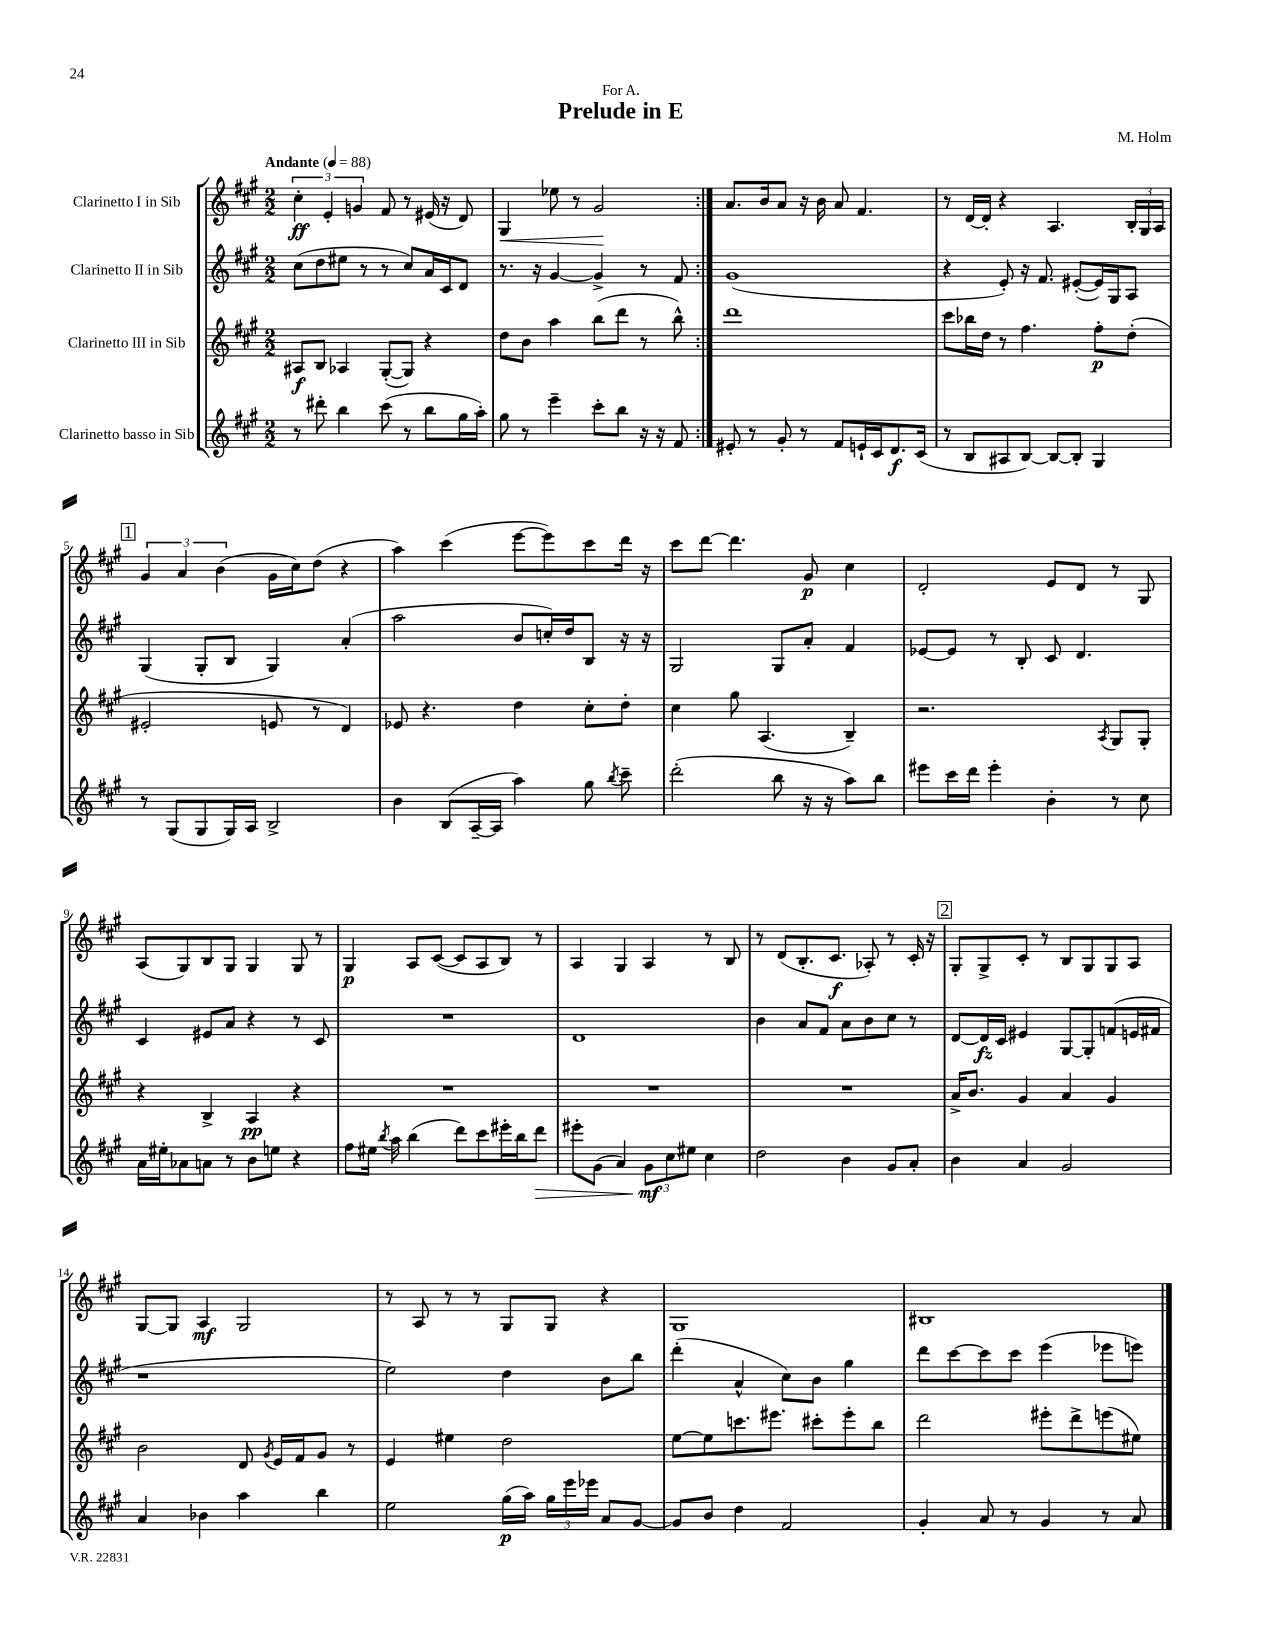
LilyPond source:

\header { title = "Prelude in E" composer = "M. Holm" dedication = "For A." }
<<
\new StaffGroup <<
\new Staff = "s0" \with { instrumentName = "Clarinetto I in Sib" } {
    \clef treble \key a \major \numericTimeSignature \time 2/2 \tempo "Andante" 4 = 88
    \autoBeamOff \repeat volta 2 { \tuplet 3/2 { cis''4-.\ff e'4-. g'4 } fis'8 r8 eis'16( r16 d'8) |
    gis4\< ees''8 r8 gis'2\! | }
    a'8.[ b'16 a'8] r16 b'16 a'8 fis'4. |
    r8 d'16[~ d'16]-. r4 a4. \tuplet 3/2 { b16[-. gis16 a16] } |
    \mark \markup { \box "1" } \tuplet 3/2 { gis'4 a'4 b'4( } gis'16[ cis''16) d''8]( r4 |
    a''4) cis'''4( e'''8[~ e'''8) cis'''8 d'''16] r16 |
    cis'''8[ d'''8]~ d'''4. gis'8\p cis''4 |
    d'2-. e'8[ d'8] r8 gis8 |
    a8[( gis8) b8 gis8] gis4 gis8 r8 |
    gis4\p a8[ cis'8]~( cis'8[ a8 b8]) r8 |
    a4 gis4 a4 r8 b8 |
    r8 d'8[( b8.-. cis'8.]\f aes8-.) r8 cis'16-. r16 |
    \mark \markup { \box "2" } gis8[-. gis8-> cis'8]-. r8 b8[ gis8 gis8 a8] |
    gis8[~ gis8] a4\mf gis2 |
    r8 a8 r8 r8 gis8[ gis8] r4 |
    gis1 |
    bis1 \bar "|." |
}
\new Staff = "s1" \with { instrumentName = "Clarinetto II in Sib" } {
    \clef treble \key a \major \numericTimeSignature \time 2/2
    \autoBeamOff \repeat volta 2 { cis''8[( d''8 eis''8] r8 r8 cis''8[) a'16 cis'16 d'8] |
    r8. r16 gis'4~ gis'4-> r8 fis'8 | }
    gis'1( |
    r4 e'8-.) r16 fis'8. eis'8[~-.( eis'16) gis16 a8] |
    \mark \markup { \box "1" } gis4( gis8[-. b8] gis4) a'4-.( |
    a''2 b'8[ c''16-.) d''16 b8] r16 r16 |
    gis2 gis8[ a'8]-. fis'4 |
    ees'8[~ ees'8] r8 b8-. cis'8 d'4. |
    cis'4 eis'8[ a'8] r4 r8 cis'8 |
    R1 |
    d'1 |
    b'4 a'8[ fis'8] a'8[ b'8 cis''8] r8 |
    \mark \markup { \box "2" } d'8[~ d'16\fz cis'16] eis'4 gis8[~ gis8-. f'8( e'16 fis'16] |
    r1 |
    e''2) d''4 b'8[ b''8] |
    d'''4-.( a'4-^ cis''8[) b'8] gis''4 |
    d'''8[ cis'''8~ cis'''8 cis'''8] e'''4( ees'''8[ e'''8]) \bar "|." |
}
\new Staff = "s2" \with { instrumentName = "Clarinetto III in Sib" } {
    \clef treble \key a \major \numericTimeSignature \time 2/2
    \autoBeamOff \repeat volta 2 { ais8[\f b8] aes4 gis8[~-.( gis8]) r4 |
    d''8[ b'8] a''4 b''8[( d'''8] r8 b''8-^) | }
    d'''1 |
    cis'''8[ bes''16 d''16] r8 fis''4. fis''8[-.\p d''8]-.( |
    \mark \markup { \box "1" } eis'2-. e'8 r8 d'4) |
    ees'8 r4. d''4 cis''8[-. d''8]-. |
    cis''4 gis''8 a4.( b4--) |
    r2. \acciaccatura { a8 } gis8[ gis8]-. |
    r4 b4-> a4\pp r4 |
    R1 |
    R1 |
    R1 |
    \mark \markup { \box "2" } a'16[-> b'8.] gis'4 a'4 gis'4 |
    b'2 d'8 \acciaccatura { gis'8 } e'16[ fis'16 gis'8] r8 |
    e'4 eis''4 d''2 |
    e''8[~ e''8 c'''8. eis'''8.] cis'''8[-. eis'''8-. b''8] |
    d'''2 eis'''8[-. d'''8-> e'''8( eis''8]) \bar "|." |
}
\new Staff = "s3" \with { instrumentName = "Clarinetto basso in Sib" } {
    \clef treble \key a \major \numericTimeSignature \time 2/2
    \autoBeamOff \repeat volta 2 { r8 dis'''8-. b''4 cis'''8( r8 b''8[ gis''16 a''16]-.) |
    gis''8 r8 e'''4-- cis'''8[-. b''8] r16 r16 fis'8 | }
    eis'8-. r8 gis'8-. r8 fis'8[ e'16-! cis'16 d'8.\f cis'16]( |
    r8 b8[ ais8 b8]~) b8[~ b8]-. gis4 |
    \mark \markup { \box "1" } r8 gis8[( gis8 gis16) a16] b2-> |
    b'4 b8[( a16~-- a16] a''4) gis''8 \acciaccatura { b''8 } cis'''8-- |
    d'''2-.( b''8 r16 r16 a''8[) b''8] |
    eis'''8[ cis'''16 d'''16] eis'''4-. b'4-. r8 cis''8 |
    a'16[ eis''16-. aes'8 a'8] r8 b'8[ e''8] r4 |
    fis''8[ eis''16] \acciaccatura { b''8 } a''16 b''4( d'''8[) cis'''8 eis'''16-. b''16 d'''8]\> |
    eis'''8[-. gis'8]( a'4) \tuplet 3/2 { gis'8[\mf\! cis''8 eis''8] } cis''4 |
    d''2 b'4 gis'8[ a'8]-. |
    \mark \markup { \box "2" } b'4 a'4 gis'2 |
    a'4 bes'4 a''4 b''4 |
    e''2 gis''16[\p( a''16]) \tuplet 3/2 { gis''16[ e'''16 ees'''16] } a'8[ gis'8]~ |
    gis'8[ b'8] d''4 fis'2 |
    gis'4-. a'8 r8 gis'4 r8 a'8 \bar "|." |
}
>>
>>
